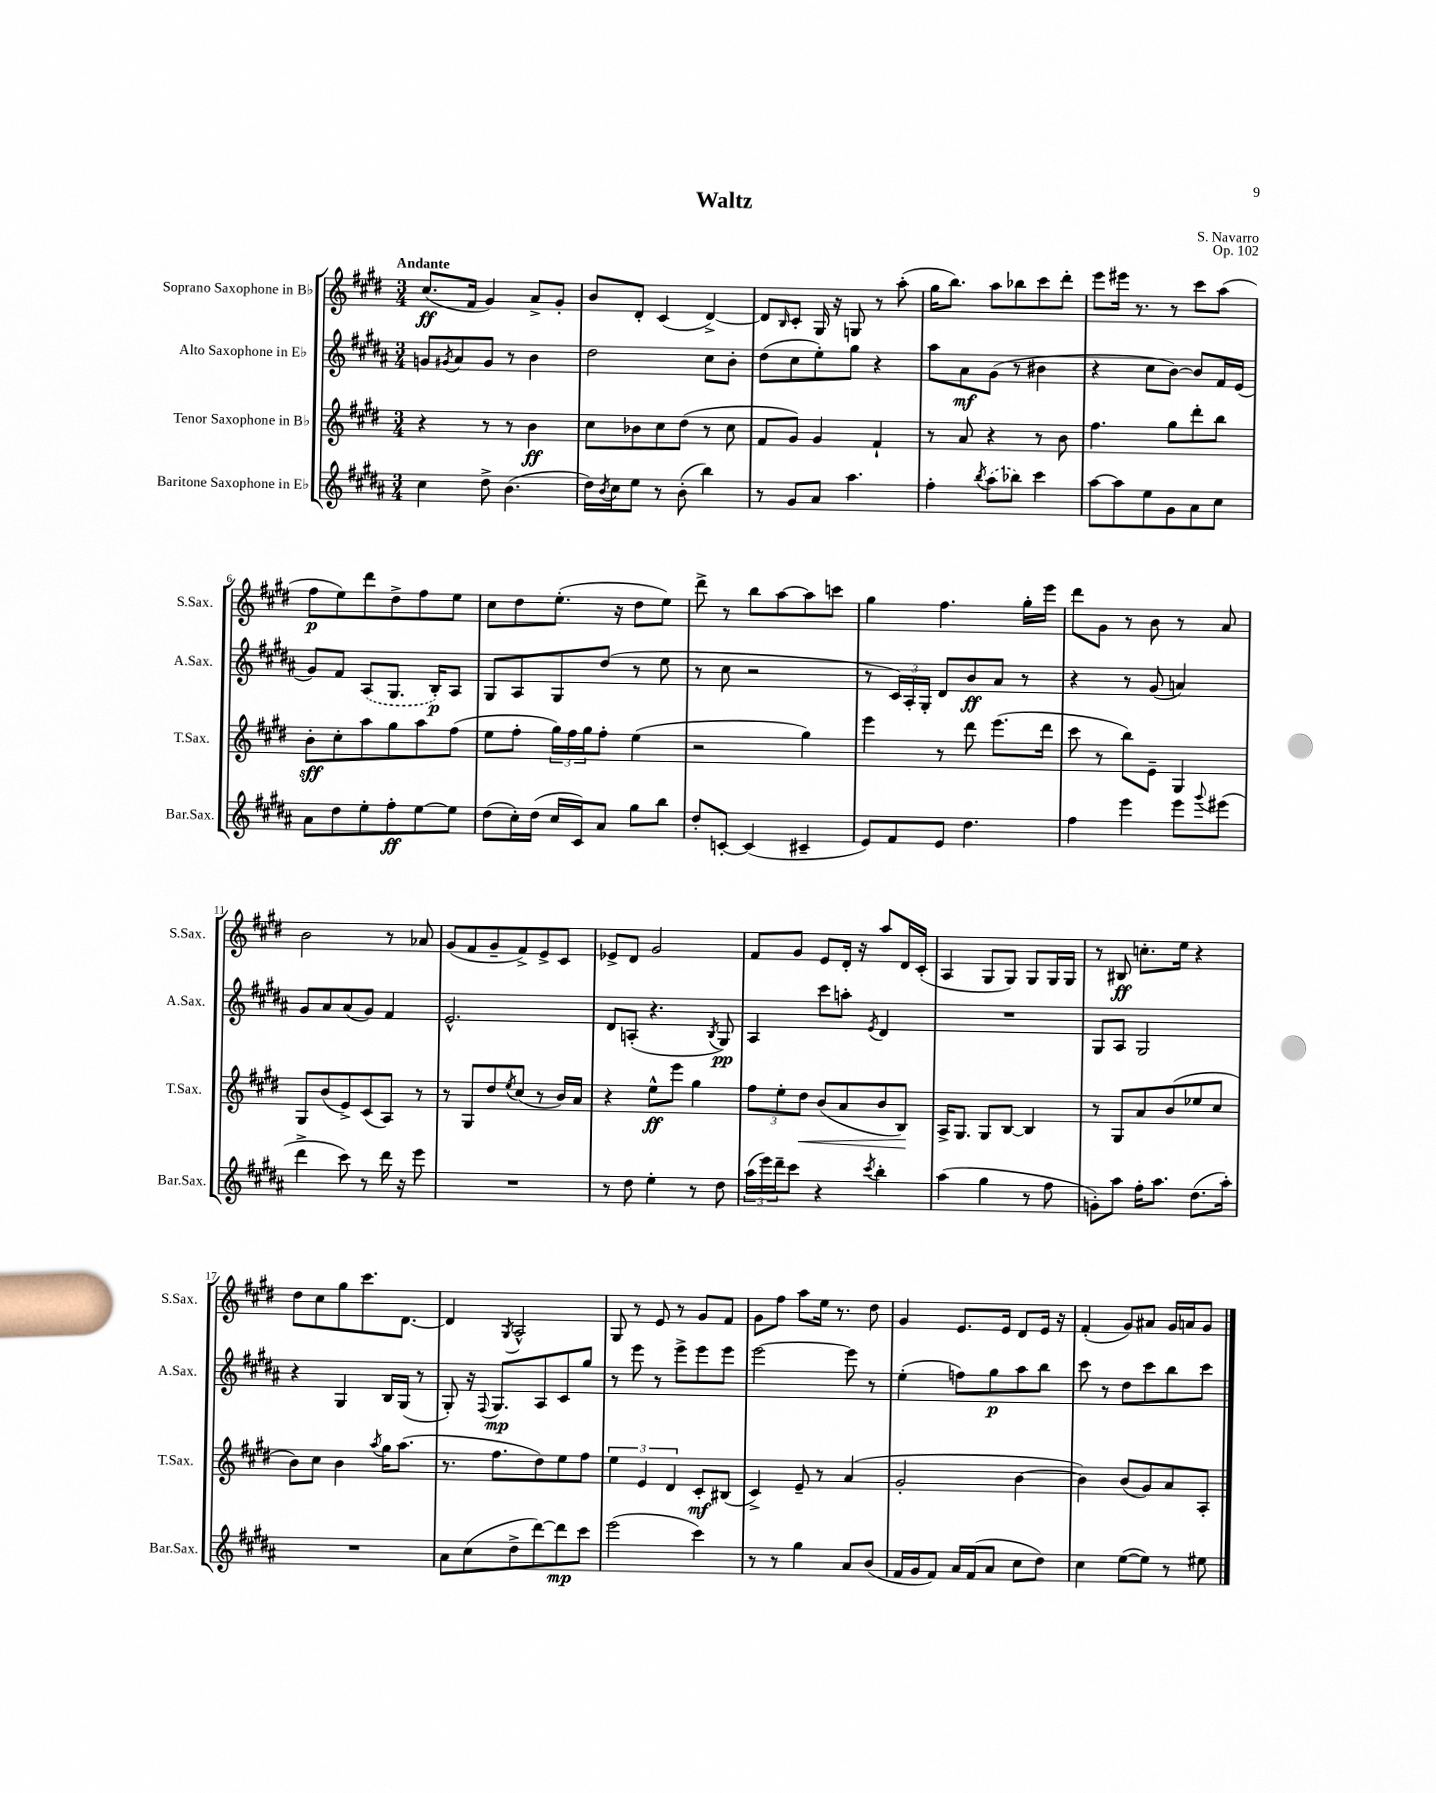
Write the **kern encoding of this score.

**kern	**kern	**kern	**kern
*staff4	*staff3	*staff2	*staff1
*clefG2	*clefG2	*clefG2	*clefG2
*k[f#c#g#d#a#]	*k[f#c#g#d#]	*k[f#c#g#d#a#]	*k[f#c#g#d#]
*M3/4	*M3/4	*M3/4	*M3/4
4cc#	4r	8g	(8.cc#
.	.	8qg#	.
.	.	8a#	.
.	.	.	16f#
8dd#^	8r	8g#	4g#)
(4.b	8r	8r	.
.	4b	4b	8a^
.	.	.	8g#'
=	=	=	=
16dd#)	8cc#	2dd#	8b
8qb	.	.	.
16cc#	.	.	.
8ee	8b-	.	8d#'
8r	8cc#	.	(4c#
(8b'	(8dd#	.	.
4bb)	8r	8cc#	[4d#^)
.	8cc#	8b'	.
=	=	=	=
8r	8f#	(8dd#	8d#]
.	.	.	16qqB
8g#	8g#)	8cc#	8c#'
8a#	4g#	8ee')	16G#
.	.	.	16r
4.aa#	.	8gg#	8G
.	4f#`	4r	8r
.	.	.	(8aa'
=	=	=	=
4ff#'	8r	8aa#	16gg#
.	.	.	8.bb)
.	8a	8a#	.
8qbb	.	.	.
(8aa#	4r	(8g#	8aa
8bb-)	.	8r	8bb-
4ccc#	8r	4b#	8ccc#
.	8b	.	8ddd#'
=	=	=	=
[8aa#	4.ff#	4r	8eee
8aa#]	.	.	16eee#
.	.	.	8.r
8ee	.	8cc#	.
8g#	8gg#	[8b)	8r
8a#	8ddd#'	8b]	8ccc#
8cc#	8bb	16f#	(8aa
.	.	(16e	.
=	=	=	=
8a#	8b'	8g#)	8ff#
8dd#	8cc#'	8f#	8ee)
8ee'	8aa	(8A#	8ddd#
8ff#'	8gg#	8.G#	8dd#^
[8ee	8aa	.	8ff#
.	.	16B')	.
8ee]	(8ff#	8A#	8ee
=	=	=	=
(8dd#	8ee	8G#	8cc#
16cc#')	8ff#'	8A#	8dd#
(16dd#	.	.	.
16cc#	24gg#)	8G#	(8.ee'
.	24ff#	.	.
16c#)	.	.	.
.	24gg#	.	.
8a#	8ff#'	(8dd#	.
.	.	.	16r
8gg#	(4ee	8r	8dd#
8bb	.	8ee	8ee)
=	=	=	=
8dd#'	2r	8r	8ddd#^
[8c'	.	8cc#	8r
(4c]	.	2r	8bb
.	.	.	[8aa
4c#~	4gg#)	.	8aa]
.	.	.	8ccc
=	=	=	=
8e)	4eee	8r	4gg#
8f#	.	24c#)	.
.	.	24A#'	.
.	.	24G#'	.
8e	8r	8d#	4.ff#
4.dd#	8ddd#	8b	.
.	(8.eee	8a#	.
.	.	8r	16gg#'
.	16ddd#	.	16eee
=	=	=	=
4ff#	8ccc#	4r	8ddd#
.	8r	.	8g#
4eee	8bb)	8r	8r
.	8e~	(8g#	8b
8eee	4G#	4a)	8r
8qqggg#	.	.	.
(8eee#	.	.	8a
=	=	=	=
4ddd#^	8G#	8g#	2b
.	(8b	8a#	.
8ccc#)	8e^)	(8a#	.
8r	(8c#	8g#)	.
16ddd#	8A)	4f#	8r
16r	.	.	.
8eee	8r	.	8a-
=	=	=	=
2.r	8r	2.e^^	(8g#
.	8G#	.	8f#
.	8dd#	.	8g#~
.	8qee	.	.
.	(8cc#	.	8f#^)
.	8r	.	8e^
.	16b)	.	8c#
.	16a	.	.
=	=	=	=
8r	4r	8d#	8e-^
8dd#	.	(8A'	8d#
4ee'	8ee^^	4.r	2g#
.	8eee	.	.
8r	4gg#	.	.
.	.	8qB	.
8dd#	.	8G#)	.
=	=	=	=
(24aa#	12ff#	4A#	8f#
24eee)	.	.	.
24ddd#~	12ee'	.	.
8ccc#	.	.	8g#
.	12dd#	.	.
4r	(8b	8ccc#	8e
.	8a	8aa'	16d#'
.	.	.	16r
8qccc#	.	8qe	.
4bb'	8b	4d#	8aa
.	8B)	.	16d#
.	.	.	(16c#'
=	=	=	=
(4aa#	16A^	2.r	4A
.	8.G#	.	.
4gg#	8G#	.	8G#
.	[8B	.	8G#)
8r	4B]	.	8G#
8ff#	.	.	16G#
.	.	.	16G#
=	=	=	=
8g')	8r	8G#	8r
8aa#	8G#	8A#	8B#
16ff#'	8a	2G#	8.cc'
8.aa#	.	.	.
.	(8b	.	.
.	.	.	16ee
(8.dd#	8ee-	.	4r
.	8cc#	.	.
16aa#')	.	.	.
=	=	=	=
2.r	8b)	4r	8dd#
.	8cc#	.	8cc#
.	4b	4G#	8gg#
.	.	.	8.ccc#
.	8qaa	.	.
.	16gg#	16B	.
.	(8.aa	(16G#	[8.d#
.	.	8r	.
=	=	=	=
8a#	8.r	8G#')	4d#]
(8cc#	.	16r	.
.	.	8qqF#	.
.	8.ff#	8.G#	.
.	.	.	8qG#
8dd#^	.	.	2A^^
[8ddd#)	8dd#)	8A#	.
8ddd#]	8ee	8c#	.
8ccc#	8ff#	8gg#	.
=	=	=	=
(2eee	6ee	8r	8G#
.	.	8eee	8r
.	6e	.	.
.	.	8r	8e
.	6d#	.	.
.	.	8eee^	8r
4ccc#)	8c#'	8eee	8g#
.	(8B#	8eee	8f#
=	=	=	=
8r	4c#^)	[2eee	8g#
8r	.	.	8ff#
4gg#	8e~	.	8aa
.	8r	.	16ee
.	.	.	8.r
8a#	(4a	8eee]	.
(8b	.	8r	8dd#
=	=	=	=
16f#	2g#'	(4ee'	4g#
16g#	.	.	.
8f#)	.	.	.
16a#	.	8ff)	8.e
(16f#	.	.	.
8a#	.	8gg#	.
.	.	.	16e
8cc#	[4b	8aa#	8d#
8dd#)	.	8bb	16e
.	.	.	16r
=	=	=	=
4cc#	4b])	8ccc#	(4f#'
.	.	8r	.
([8ee	(8b	8dd#	8g#)
8ee])	8g#)	8ccc#	8a#
8r	8a	8bb	16g#
.	.	.	16a
8ee#	8A'	8ccc#	8g#
==	==	==	==
*-	*-	*-	*-
